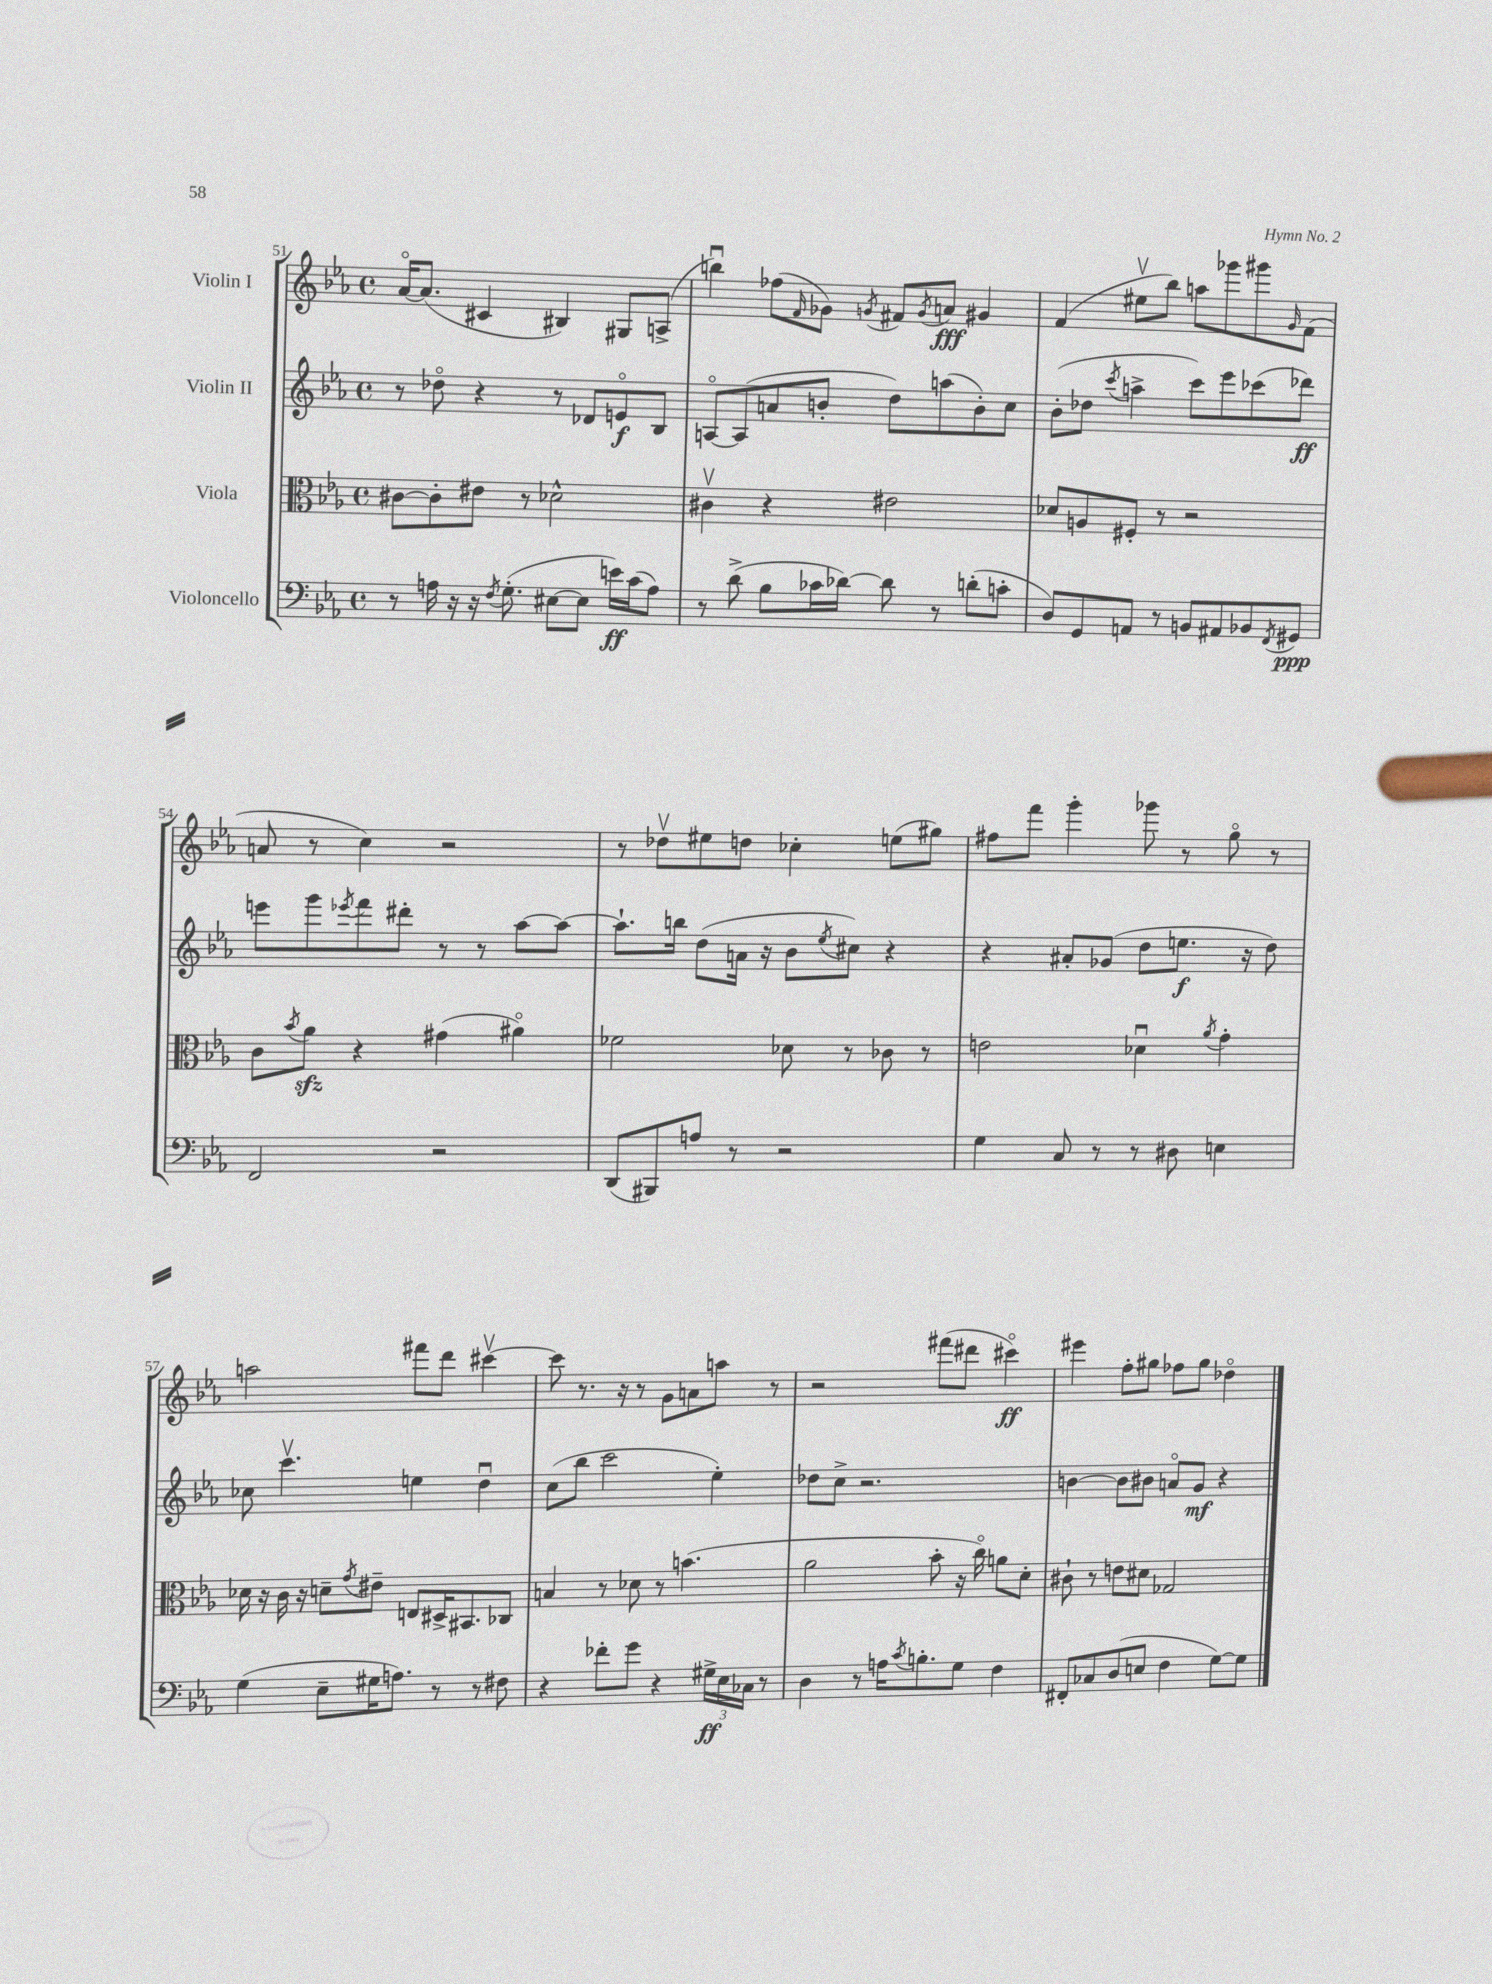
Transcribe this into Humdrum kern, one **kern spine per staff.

**kern	**kern	**kern	**kern
*staff4	*staff3	*staff2	*staff1
*clefF4	*clefC3	*clefG2	*clefG2
*k[b-e-a-]	*k[b-e-a-]	*k[b-e-a-]	*k[b-e-a-]
*M4/4	*M4/4	*M4/4	*M4/4
*met(c)	*met(c)	*met(c)	*met(c)
8r	[8c#	8r	[16a-o
.	.	.	(8.a-]
16A	8c#']	8dd-o	.
16r	.	.	.
16r	8e#	4r	4c#
8qF	.	.	.
(8.G'	.	.	.
.	8r	.	.
[8E#	2d-^^	8r	4B#)
8E#]	.	8d-	.
16e)	.	8eo	8G#
(16c	.	.	.
8A)	.	8B-	(8A^
=	=	=	=
8r	4c#v	[8Ao	4bbu)
(8d^	.	(8A]	.
8B-	4r	8a	(8ff-
.	.	.	16qqf
16c-	.	8b'	8g-)
[16d-)	.	.	.
.	.	.	8qg
8d-]	2e#	8dd)	8f#
.	.	.	8qg
8r	.	(8aa	8a
(8d'	.	8b')	4g#
8c'	.	8cc	.
=	=	=	=
8D)	8d-	(8b-'	(4f
8GG	8A	8dd-	.
.	.	8qccc	.
8AA	8F#'	4aa^	8ee#v
8r	8r	.	8bb-)
8BB	2r	8ccc)	8aa
8AA#	.	8eee-	8ggg-
8BB-	.	(8ccc-	8ggg#
8qFF	.	.	16qqg
8GG#	.	8ddd-)	(8f
=	=	=	=
2FF	8c	8eee	8a
.	8qb-	.	.
.	8a-	8ggg	8r
.	.	8qeee-	.
.	4r	8fff	4cc)
.	.	8ddd#'	.
2r	(4g#	8r	2r
.	.	8r	.
.	4a#o)	[8aa-	.
.	.	8aa-_	.
=	=	=	=
(8DD	2f-	8.aa-`]	8r
8BBB#)	.	.	8dd-v
.	.	16bb	.
8A	.	(8dd	8ee#
8r	.	16a	8dd
.	.	16r	.
2r	8d-	8b-	4cc-'
.	.	8qee-	.
.	8r	8cc#)	.
.	8c-	4r	(8ee
.	8r	.	8gg#)
=	=	=	=
4G	2e	4r	8ff#
.	.	.	8fff
8C	.	8a#'	4ggg'
8r	.	(8g-	.
8r	4d-u	8dd	8ggg-
8D#	.	8.ee	8r
.	8qa-	.	.
4E	4g'	.	8ggo
.	.	16r	.
.	.	8dd)	8r
=	=	=	=
(4G	16d-	8cc-	2aa
.	16r	.	.
.	16c	4.cccv	.
.	16r	.	.
8E-~	8d~	.	.
.	8qg	.	.
16G#	8e#~	.	.
8.A)	.	.	.
.	8E	4ee	8fff#
8r	16D#^	.	8ddd
.	8.BB#	.	.
8r	.	4ddu	[4ccc#v
8F#	8C-	.	.
=	=	=	=
4r	4B	(8cc	8ccc#]
.	.	8bb-	8.r
8f-'	8r	2ccc	.
.	.	.	16r
8g	8d-	.	8r
4r	8r	.	8g
.	(4.b	.	8a
24G#^	.	4ee-')	8aa
24E-	.	.	.
24C-	.	.	.
8r	.	.	8r
=	=	=	=
4D	2a-	8dd-	2r
.	.	8cc^	.
8r	.	2.r	.
16A	.	.	.
8qc	.	.	.
8.B'	.	.	.
.	8b-'	.	(8fff#
8G	16r	.	8ddd#
.	16cco)	.	.
4F	8a	.	4ccc#o)
.	8d'	.	.
=	=	=	=
8FF#'	8c#`	[4b	4eee#
8C-	8r	.	.
(8D	8e	8b]	8ff'
8E	8d#	8b#	8gg#
4F	2G-	8ao	8ff-
.	.	8g	8gg#
[8G)	.	4r	4dd-o
8G]	.	.	.
==	==	==	==
*-	*-	*-	*-
